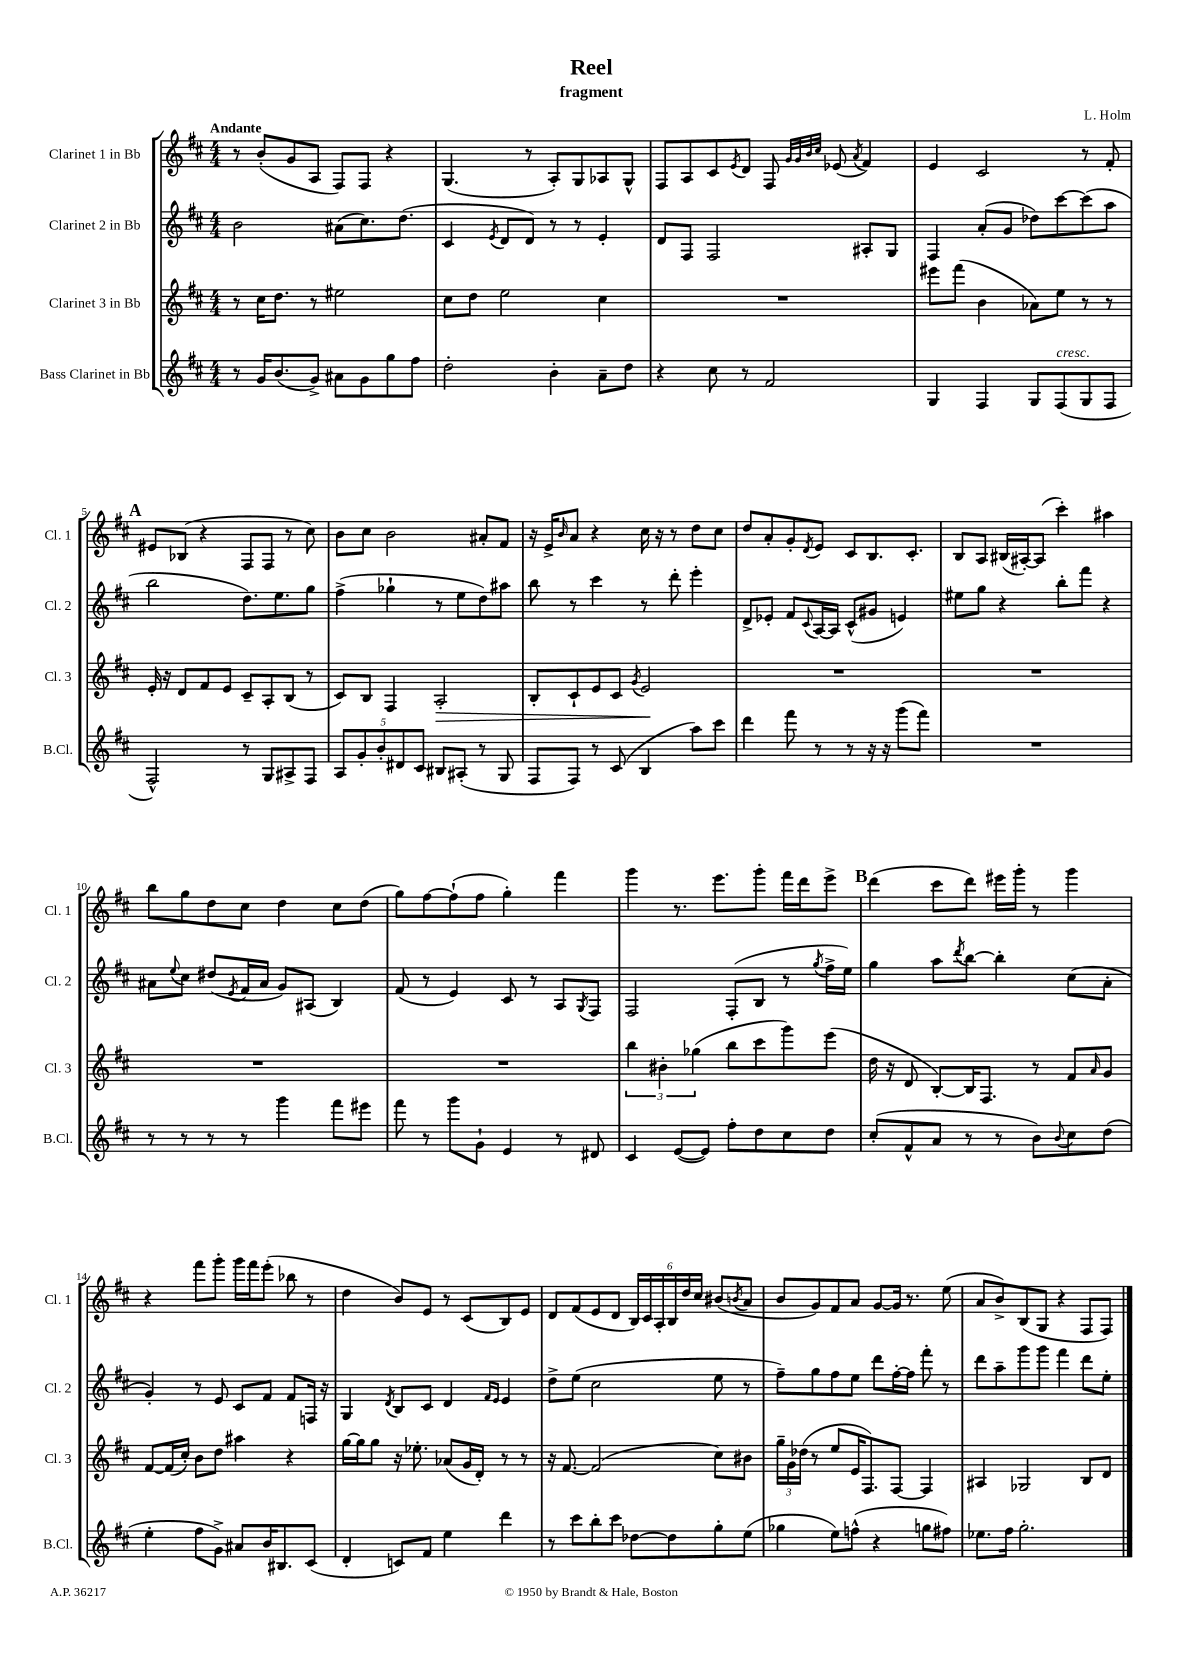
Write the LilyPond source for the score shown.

\header { title = "Reel" composer = "L. Holm" subtitle = "fragment" }
<<
\new StaffGroup <<
\new Staff = "s0" \with { instrumentName = "Clarinet 1 in Bb" shortInstrumentName = "Cl. 1" } {
    \clef treble \key d \major \numericTimeSignature \time 4/4 \tempo "Andante"
    r8 b'8-.( g'8 a8 fis8) fis8 r4 |
    g4.( r8 a8-.) g8 aes8 g8-^ |
    fis8 a8 cis'8 \acciaccatura { e'8 } d'8 fis8 \grace { g'32 g'32 b'32 cis''32 } ees'8( \acciaccatura { a'8 } fis'4) |
    e'4 cis'2 r8 fis'8-. |
    \mark \markup { \bold "A" } eis'8 bes8( r4 fis8 fis8 r8 cis''8) |
    b'8 cis''8 b'2 ais'8-. fis'8 |
    r16 e'16-> \grace { b'16 } a'8 r4 cis''16 r16 r8 d''8 cis''8 |
    d''8 a'8-. g'8-. \acciaccatura { d'8 } e'8 cis'8 b8. cis'8.-. |
    b8 a8 bis16( ais16~-.) ais8( cis'''4-.) ais''4 |
    b''8 g''8 d''8 cis''8 d''4 cis''8 d''8( |
    g''8) fis''8~ fis''8-!( fis''8 g''4-.) fis'''4 |
    g'''4 r8. e'''8. g'''8-. fis'''16 d'''16 e'''8-> |
    \mark \markup { \bold "B" } d'''4( cis'''8 d'''8) eis'''16 g'''16-. r8 g'''4 |
    r4 fis'''8 g'''8-. g'''16 fis'''16 e'''8-.( bes''8 r8 |
    d''4 b'8) e'8 r8 cis'8( b8) e'8 |
    d'8 fis'8( e'8 d'8 \tuplet 6/4 { b16) cis'16 a16-. b16 d''16 cis''16 } bis'8( \acciaccatura { b'8 } a'8 |
    b'8 g'8) fis'8 a'8 g'8~ g'16 r8. e''8( |
    a'8 b'8->) b8( g8 r4 fis8 fis8) \bar "|." |
}
\new Staff = "s1" \with { instrumentName = "Clarinet 2 in Bb" shortInstrumentName = "Cl. 2" } {
    \clef treble \key d \major \numericTimeSignature \time 4/4
    b'2 ais'8( cis''8.) d''8.( |
    cis'4 \acciaccatura { e'8 } d'8 d'8) r8 r8 e'4-. |
    d'8 fis8 fis2 ais8-. g8 |
    fis4 a'8-.( g'8 des''8) cis'''8~ cis'''8( a''8 |
    \mark \markup { \bold "A" } b''2 d''8.) e''8. g''8 |
    fis''4->( ges''4-! r8 e''8 d''8) ais''8 |
    b''8 r8 cis'''4 r8 d'''8-. e'''4-. |
    d'8-> ees'8-. fis'8 \appoggiatura { cis'8 } a16~ a16 cis'8-^( gis'8 e'4) |
    eis''8 g''8 r4 b''8-. fis'''8 r4 |
    ais'8 \appoggiatura { e''8 } cis''8 dis''8( \acciaccatura { e'8 } fis'16 ais'16 g'8) ais8( b4) |
    fis'8( r8 e'4) cis'8 r8 a8 \acciaccatura { g8 } fis8 |
    fis2 fis8-.( b8 r8 \acciaccatura { g''8 } fis''16-> e''16) |
    \mark \markup { \bold "B" } g''4 a''8 \acciaccatura { d'''8 } b''8~ b''4-. cis''8( a'8-. |
    g'4-.) r8 e'8 cis'8 fis'8 fis'8 f16 r16 |
    g4 \acciaccatura { d'8 } b8 cis'8 d'4 \grace { fis'16 e'16 } e'4 |
    d''8-> e''8( cis''2 e''8 r8 |
    fis''8--) g''8 fis''8 e''8 d'''8 fis''16~-. fis''16 fis'''8-. r8 |
    d'''8 a''8-- g'''8 g'''8 fis'''4 d'''8 e''8-. \bar "|." |
}
\new Staff = "s2" \with { instrumentName = "Clarinet 3 in Bb" shortInstrumentName = "Cl. 3" } {
    \clef treble \key d \major \numericTimeSignature \time 4/4
    r8 cis''16 d''8. r8 eis''2 |
    cis''8 d''8 e''2 cis''4 |
    R1 |
    eis'''8 fis'''8( b'4 aes'8) e''8 r8 r8 |
    \mark \markup { \bold "A" } e'16-. r16 d'8 fis'8 e'8 cis'8-- a8-. b8( r8 |
    cis'8) b8 fis4 a2-.\> |
    b8-. cis'8-! e'8 cis'8 \acciaccatura { g'8 } e'2\! |
    R1 |
    R1 |
    R1 |
    R1 |
    \tuplet 3/2 { b''4 bis'4-. ges''4( } b''8 cis'''8 g'''8) e'''8( |
    \mark \markup { \bold "B" } d''16 r16 d'8 b8~-.) b16 fis8. r8 fis'8 \grace { a'16 } g'8 |
    fis'8~ fis'16( cis''16-.) b'8 d''8 ais''4 r4 |
    g''16~ g''16 g''8 r16 ees''8.-. aes'8( g'16 d'16-.) r8 r8 |
    r16 fis'8.~ fis'2( cis''8) bis'8 |
    \tuplet 3/2 { g''16-- g'16 des''16( } r8 e''8 e'16 fis8.) fis8~ fis4 |
    ais4 ges2 b8 d'8 \bar "|." |
}
\new Staff = "s3" \with { instrumentName = "Bass Clarinet in Bb" shortInstrumentName = "B.Cl." } {
    \clef treble \key d \major \numericTimeSignature \time 4/4
    r8 g'16 b'8.( g'8->) ais'8 g'8 g''8 fis''8 |
    d''2-. b'4-. a'8-- d''8 |
    r4 cis''8 r8 fis'2 |
    g4 fis4 g8 fis8^\markup { \italic "cresc." }( g8 fis8 |
    \mark \markup { \bold "A" } fis2-^) r8 g8 ais8-> fis8 |
    \tuplet 5/4 { a8 g'8-. b'8-. dis'8 cis'8 } bis8 ais8-.( r8 g8 |
    fis8 fis8) r8 cis'8( b4 a''8) cis'''8 |
    d'''4 fis'''8 r8 r8 r16 r16 g'''8( fis'''8) |
    R1 |
    r8 r8 r8 r8 g'''4 fis'''8 eis'''8 |
    fis'''8 r8 g'''8 g'8-! e'4 r8 dis'8 |
    cis'4 e'8~( e'8) fis''8-. d''8 cis''8 d''8 |
    \mark \markup { \bold "B" } cis''8-.( fis'8-^ a'8 r8 r8 b'8) \appoggiatura { b'8 } cis''8 d''8( |
    e''4-. fis''8 g'8->) ais'8 b'16 bis8. cis'8( |
    d'4-. c'8) fis'8 e''4 d'''4 |
    r8 cis'''8 b''8-. cis'''8 des''8~ des''8 g''8-. e''8( |
    ges''4 e''8) f''8-^( r4 g''8 fis''8) |
    ees''8. fis''16 g''2.-. \bar "|." |
}
>>
>>
